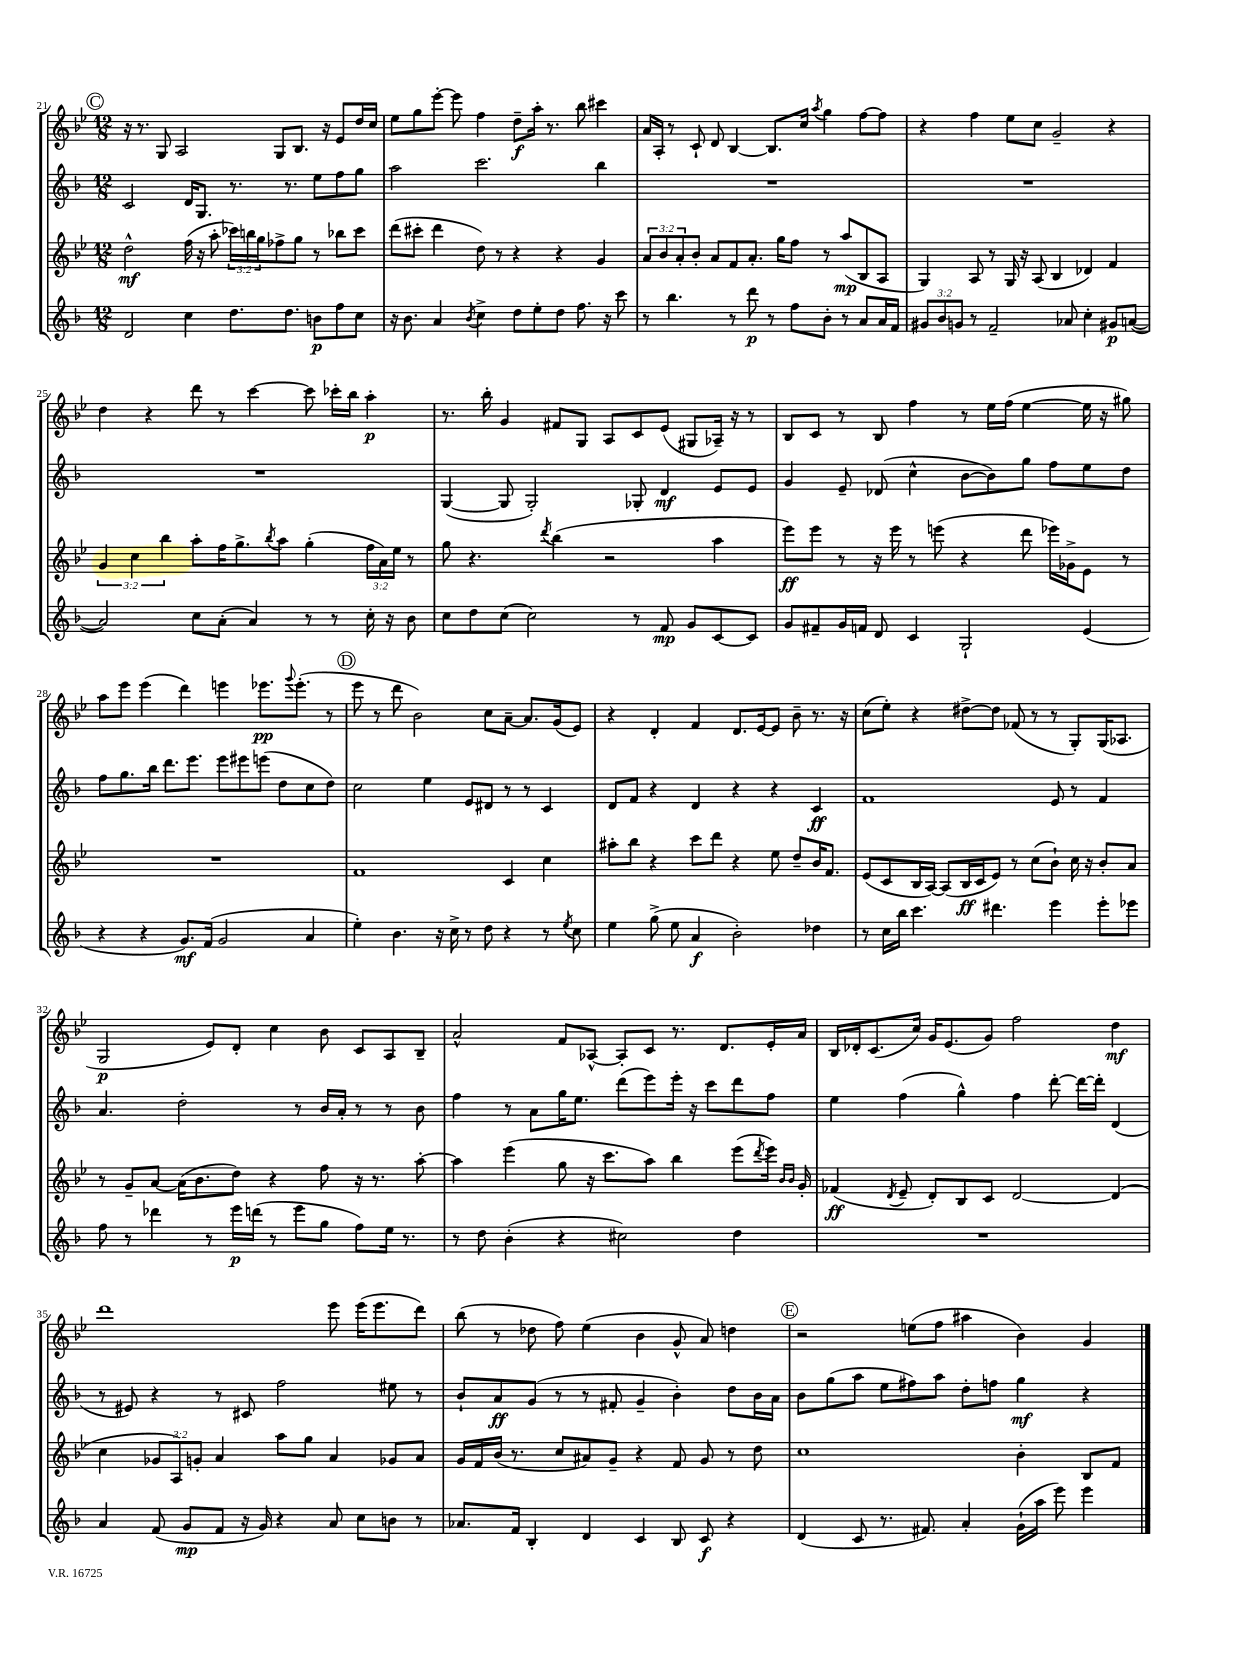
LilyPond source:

<<
\new StaffGroup <<
\new Staff = "s0" {
    \clef treble \key bes \major \numericTimeSignature \time 12/8
    \mark \markup { \circle "C" } r16 r8. g8 a2 g8 bes8. r16 ees'8 d''16 c''16 |
    ees''8 g''8 ees'''8~-. ees'''8 f''4 d''8--\f a''16-. r8. bes''8 cis'''4 |
    a'16 a16-. r8 c'8-! d'8 bes4~ bes8. c''16 \acciaccatura { a''8 } g''4 f''8~ f''8 |
    r4 f''4 ees''8 c''8 g'2-- r4 |
    d''4 r4 d'''8 r8 c'''4~ c'''8 ces'''16-. bes''16 a''4-.\p |
    r8. bes''16-. g'4 fis'8 g8 a8 c'8 ees'8( gis8 aes16--) r16 r8 |
    bes8 c'8 r8 bes8 f''4 r8 ees''16 f''16( ees''4~ ees''16 r16 gis''8) |
    a''8 ees'''8 ees'''4( d'''4) e'''4 ees'''8.\pp \appoggiatura { g'''8 } ees'''8.-.( r8 |
    \mark \markup { \circle "D" } ees'''8 r8 d'''8 bes'2) c''8 a'8~-- a'8. g'16( ees'8) |
    r4 d'4-. f'4 d'8. ees'16~ ees'8 bes'8-- r8. r16 |
    c''8( ees''8-.) r4 dis''8~-> dis''8 fes'8( r8 r8 g8-.) g16( aes8. |
    g2\p ees'8) d'8-. c''4 bes'8 c'8 a8 bes8-- |
    a'2-^ f'8 aes8~-^ aes8-. c'8 r8. d'8. ees'16-. a'16 |
    bes16 des'16-. c'8.( c''16) g'16 ees'8.( g'8) f''2 d''4\mf |
    d'''1 ees'''8 ees'''16( ees'''8. d'''8) |
    bes''8( r8 des''8 f''8) ees''4( bes'4 g'8-^ a'8) d''4 |
    \mark \markup { \circle "E" } r2 e''8( f''8 ais''4 bes'4) g'4 \bar "|." |
}
\new Staff = "s1" {
    \clef treble \key f \major \numericTimeSignature \time 12/8
    \mark \markup { \circle "C" } c'2 d'16 g8. r8. r8. e''8 f''8 g''8 |
    a''2 c'''2. bes''4 |
    R1. |
    R1. |
    R1. |
    g4~( g8 g2-.) ges8-. d'4\mf e'8 e'8 |
    g'4 e'8-- des'8( c''4-^ bes'8~ bes'8) g''8 f''8 e''8 d''8 |
    f''8 g''8. bes''16 d'''8. e'''8. e'''8 eis'''8 e'''8( d''8 c''8 d''8) |
    \mark \markup { \circle "D" } c''2 e''4 e'8 dis'8 r8 r8 c'4 |
    d'8 f'8 r4 d'4 r4 r4 c'4\ff |
    f'1 e'8 r8 f'4 |
    a'4. d''2-. r8 bes'16 a'16-. r8 r8 bes'8 |
    f''4 r8 a'8 g''16 e''8. d'''8( e'''8) e'''16-. r16 c'''8 d'''8 f''8 |
    e''4 f''4( g''4-^) f''4 d'''8~-. d'''16~ d'''16-. d'4( |
    r8 eis'8) r4 r8 cis'8 f''2 eis''8 r8 |
    bes'8-! a'8\ff g'8( r8 r8 fis'8-. g'4-- bes'4-.) d''8 bes'16 a'16 |
    \mark \markup { \circle "E" } bes'8 g''8( a''8 e''8 fis''8) a''8 d''8-. f''8 g''4\mf r4 \bar "|." |
}
\new Staff = "s2" {
    \clef treble \key bes \major \numericTimeSignature \time 12/8 \override Staff.TupletNumber.text = #tuplet-number::calc-fraction-text
    \mark \markup { \circle "C" } d''2-^\mf f''16( r16 a''8-. \tuplet 3/2 { ces'''16) b''16 g''16 } fes''8-> g''8 r8 bes''8 ces'''8 |
    d'''8( cis'''8-. d'''4 d''8) r8 r4 r4 g'4 |
    \tuplet 3/2 { a'8 bes'8 a'8-. } bes'8-. a'8 f'8 a'8.-. g''16 f''8 r8 a''8\mp( bes8 a8 |
    g4) a8 r8 g16 r16 a8( bes4 des'4) f'4 |
    \tuplet 3/2 { g'4 c''4 bes''4 } a''8-. f''16 g''8.-> \acciaccatura { bes''8 } a''8 g''4-.( \tuplet 3/2 { f''16 a'16) ees''16 } r8 |
    g''8 r4. \acciaccatura { d'''8 } bes''4( r2 a''4 |
    ees'''8\ff) ees'''8 r8 r16 ees'''16 r8 e'''8( r4 d'''8 ees'''16) ges'16-> ees'8 r8 |
    R1. |
    \mark \markup { \circle "D" } f'1 c'4 c''4 |
    ais''8-. bes''8 r4 c'''8 d'''8 r4 ees''8 d''8-- bes'16 f'8. |
    ees'8( c'8 bes16 a16~) a8( bes16\ff c'16 ees'8) r8 c''8( bes'8-!) c''16 r16 bes'8-. a'8 |
    r8 g'8-- a'8~ a'16( bes'8. d''8) r4 f''8 r16 r8. a''8~-. |
    a''4 ees'''4( g''8 r16 c'''8. a''8) bes''4 ees'''8( \acciaccatura { d'''8 } ees'''16) \grace { bes'16 bes'16 } g'16-. |
    fes'4\ff( \acciaccatura { d'8 } ees'8-- d'8-.) bes8 c'8 d'2~ d'4( |
    c''4 \tuplet 3/2 { ges'8 a8) g'8-. } a'4 a''8 g''8 a'4 ges'8 a'8 |
    g'16 f'16 bes'16( r8. c''8 ais'8) g'8-- r4 f'8 g'8 r8 d''8 |
    \mark \markup { \circle "E" } c''1 bes'4-. bes8 f'8 \bar "|." |
}
\new Staff = "s3" {
    \clef treble \key f \major \numericTimeSignature \time 12/8 \override Staff.TupletNumber.text = #tuplet-number::calc-fraction-text
    \mark \markup { \circle "C" } d'2 c''4 d''8. d''8. b'8\p f''8 c''8 |
    r16 bes'8. a'4 \acciaccatura { bes'8 } c''4-> d''8 e''8-. d''8 f''8. r16 c'''8 |
    r8 bes''4. r8 d'''8\p r8 f''8 bes'8-. r8 a'8 a'16 f'16 |
    \tuplet 3/2 { gis'8 bes'8 g'8 } r8 f'2-- aes'8 c''4-. gis'8\p a'8~( |
    a'2) c''8 a'8-.( a'4) r8 r8 c''16-. r16 bes'8 |
    c''8 d''8 c''8( c''2) r8 f'8\mp g'8 c'8~ c'8 |
    g'8 fis'8-- g'16 f'16 d'8 c'4 g2-! e'4( |
    r4 r4 g'8.\mf) f'16( g'2 a'4 |
    \mark \markup { \circle "D" } e''4-.) bes'4. r16 c''16-> r8 d''8 r4 r8 \acciaccatura { e''8 } c''8 |
    e''4 g''8->( e''8 a'4\f bes'2-.) des''4 |
    r8 c''16 bes''16 c'''4. dis'''4. e'''4 e'''8-. ees'''8 |
    f''8 r8 des'''4 r8 e'''16\p d'''16( r8 e'''8 g''8 f''8) e''16 r8. |
    r8 d''8 bes'4-.( r4 cis''2) d''4 |
    R1. |
    a'4 f'8( g'8\mp f'8 r16 g'16) r4 a'8 c''8 b'8 r8 |
    aes'8. f'16 bes4-. d'4 c'4 bes8 c'8\f r4 |
    \mark \markup { \circle "E" } d'4( c'8 r8. fis'8.) a'4-. g'16-!( a''16 e'''8) e'''4 \bar "|." |
}
>>
>>
\layout { \context { \Score currentBarNumber = #21 } }
